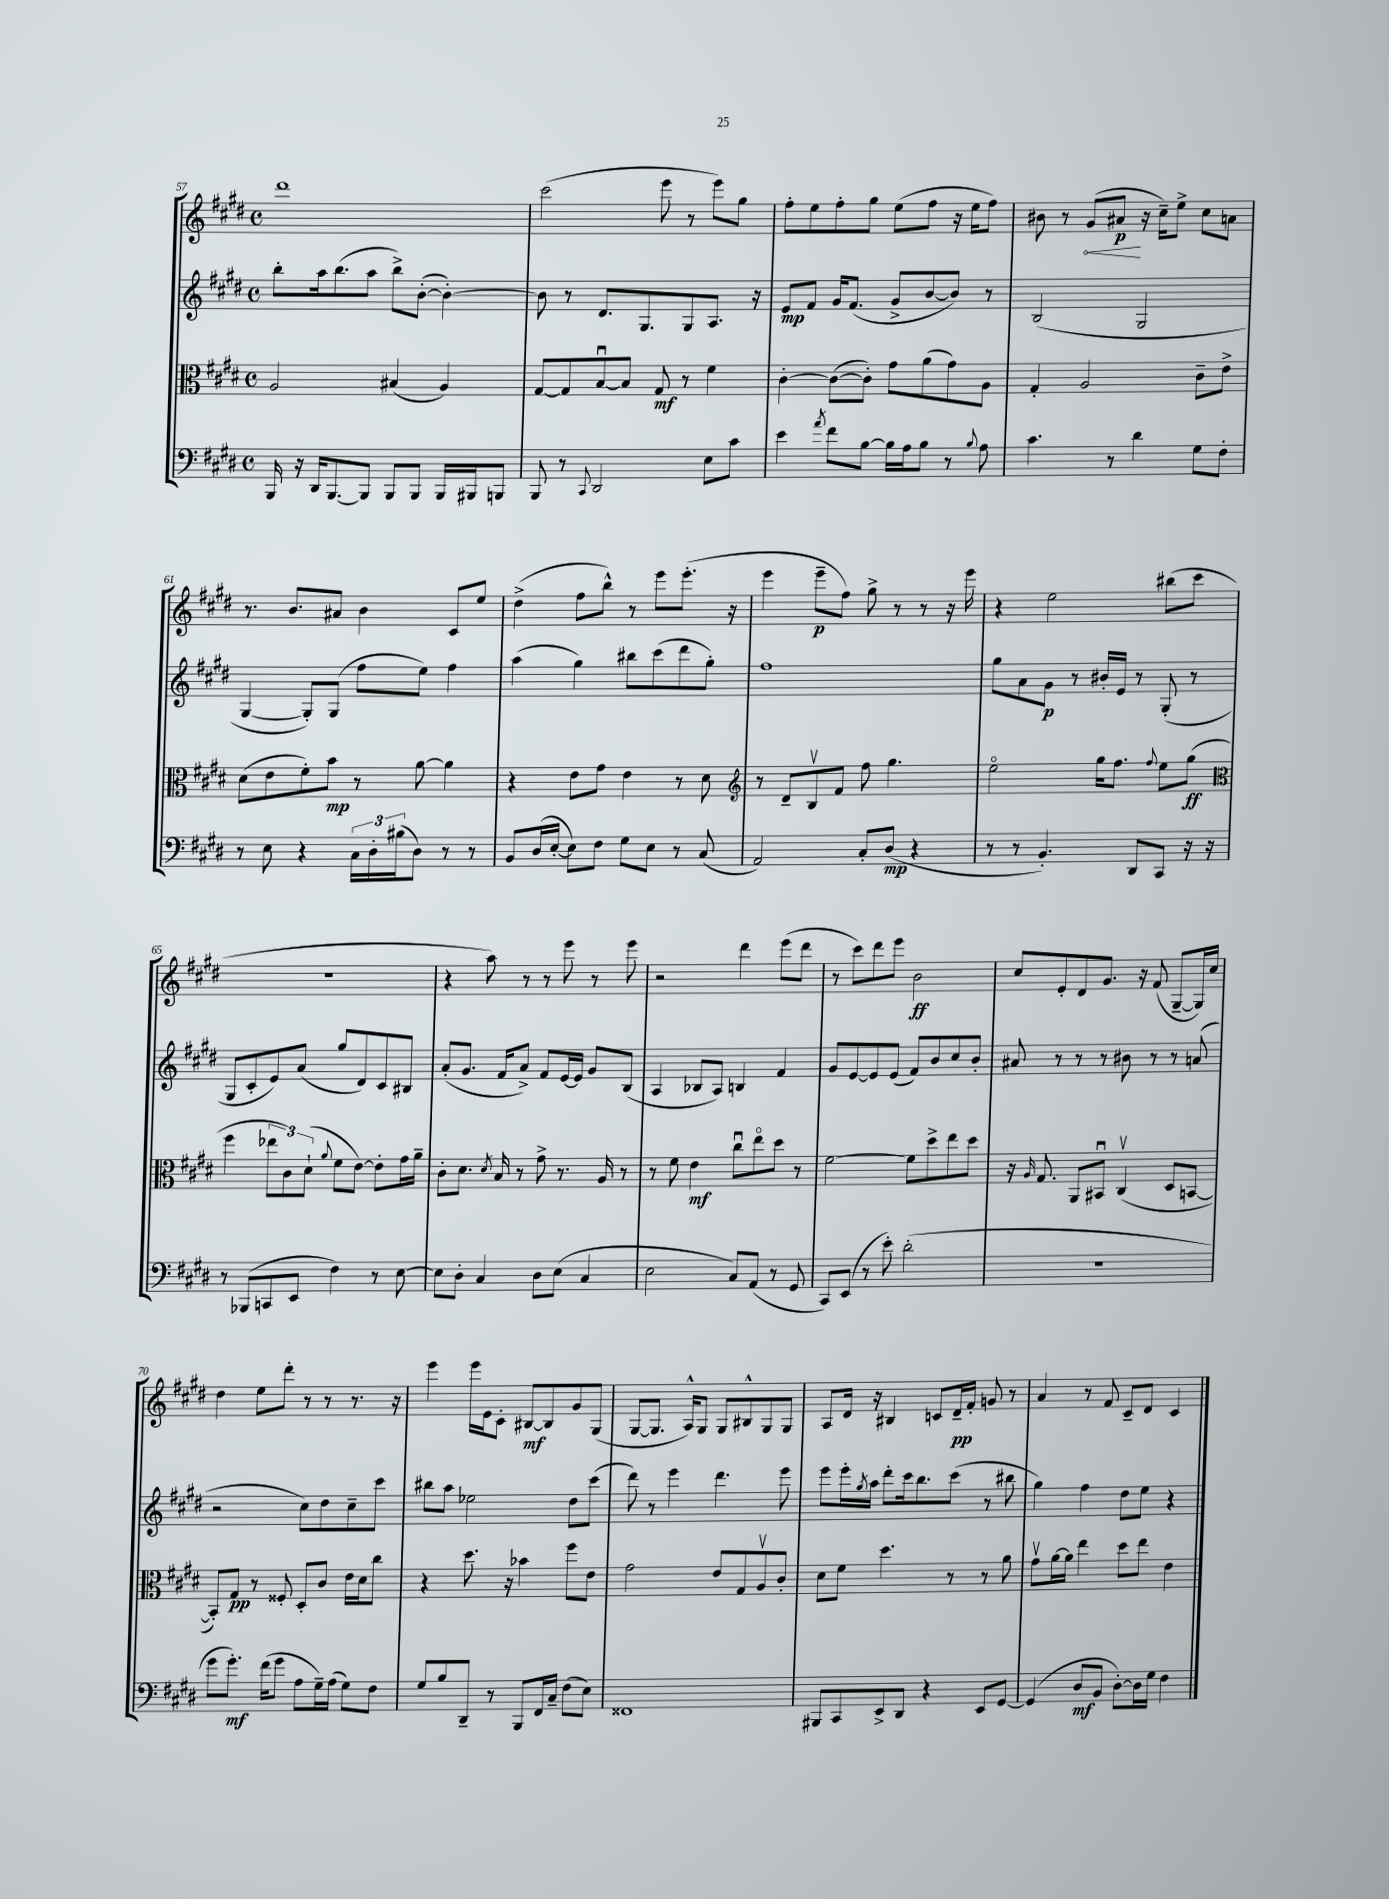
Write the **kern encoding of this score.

**kern	**dynam	**kern	**dynam	**kern	**dynam	**kern	**dynam
*part4	*part4	*part3	*part3	*part2	*part2	*part1	*part1
*staff4	*staff4	*staff3	*staff3	*staff2	*staff2	*staff1	*staff1
*clefF4	*	*clefC3	*	*clefG2	*	*clefG2	*
*k[f#c#g#d#]	*	*k[f#c#g#d#]	*	*k[f#c#g#d#]	*	*k[f#c#g#d#]	*
*M4/4	*	*M4/4	*	*M4/4	*	*M4/4	*
*met(c)	*	*met(c)	*	*met(c)	*	*met(c)	*
=57	=57	=57	=57	=57	=57	=57	=57
16BBB/	.	2A/	.	8bb'\L	.	1ddd#	.
16r	.	.	.	.	.	.	.
16DD#/KL	.	.	.	16aa\k	.	.	.
[8.BBB/	.	.	.	(8.bb\	.	.	.
8BBB/J]	.	.	.	8aa\J	.	.	.
8BBB/L	.	(4B#X/	.	8bb^\L)	.	.	.
8BBB/J	.	.	.	([8b'\J	.	.	.
16BBB/LL	.	4A/)	.	4b'\_)	.	.	.
16BBB#X/J	.	.	.	.	.	.	.
8BBBn/J	.	.	.	.	.	.	.
=58	=58	=58	=58	=58	=58	=58	=58
8BBB/	.	[8G#/L	.	8b\]	.	(2ccc#\	.
8r	.	8G#/]	.	8r	.	.	.
8qqCC#/	.	.	.	.	.	.	.
2DD#/	.	[8Bu/	.	8.d#/L	.	.	.
.	.	8B/J]	.	.	.	.	.
.	.	.	.	8.G#/	.	.	.
.	.	8G#/	mf	.	.	8eee\	.
.	.	8r	.	8G#/	.	8r	.
8E\L	.	4f#\	.	8.A/J	.	8eee\L)	.
8c#\J	.	.	.	.	.	8gg#\J	.
.	.	.	.	16r	.	.	.
=59	=59	=59	=59	=59	=59	=59	=59
4e\	.	[4c#'\	.	8e/L	mp	8ff#'\L	.
.	.	.	.	8f#/J	.	8ee\	.
8qa/	.	.	.	.	.	.	.
8f#\L	.	(8c#\L_	.	16g#/KL	.	8ff#'\	.
.	.	.	.	(8.f#/J	.	.	.
[8B\J	.	8c#'\J])	.	.	.	8gg#\J	.
16B\LL]	.	8g#\L	.	8g#^/L	.	(8ee\L	.
16A\J	.	.	.	.	.	.	.
8B\J	.	(8a\	.	[8b/	.	8ff#\J	.
8r	.	8g#\)	.	8b/J])	.	16r	.
.	.	.	.	.	.	16ee\KL	.
8qqB/	.	.	.	.	.	.	.
8A\	.	8A\J	.	8r	.	8ff#\J)	.
=60	=60	=60	=60	=60	=60	=60	=60
4.c#\	.	4G#'/	.	(2B/	.	8b#X\	.
.	.	.	.	.	.	8r	.
!	!	!	!	!	!	!	!LO:HP:b
.	.	2A/	.	.	.	(8g#/L	<
8r	.	.	.	.	.	8a#X/J	p
4d#\	.	.	.	2G#/	.	16r	[
.	.	.	.	.	.	16cc#~\KL)	.
.	.	.	.	.	.	8ee^\J	.
8G#\L	.	8c#~\L	.	.	.	8cc#\L	.
8F#'\J	.	8e^\J	.	.	.	8an\J	.
!!LO:LB:g=z
=61	=61	=61	=61	=61	=61	=61	=61
8r	.	(8d#\L	.	[4G#/	.	8.r	.
8E\	.	8e\	.	.	.	.	.
.	.	.	.	.	.	8.b/L	.
4r	.	8f#'\)	.	8G#'/L])	.	.	.
.	.	8b\J	mp	(8G#/J	.	8a#X/J	.
24C#\LL	.	8r	.	8ff#\L	.	4b\	.
24D#'\	.	.	.	.	.	.	.
(24B#X\J	.	.	.	.	.	.	.
8D#\J)	.	[8a\	.	8ee\J)	.	.	.
8r	.	4a\]	.	4ff#\	.	8c#/L	.
8r	.	.	.	.	.	8ee/J	.
=62	=62	=62	=62	=62	=62	=62	=62
8BB/L	.	4r	.	(4aa\	.	(4dd#^\	.
(16D#/L	.	.	.	.	.	.	.
[16E'/JJ	.	.	.	.	.	.	.
8E\L])	.	8e\L	.	4gg#\)	.	8ff#\L	.
8F#\J	.	8g#\J	.	.	.	8bb^^\J)	.
8G#\L	.	4e\	.	8bb#X\L	.	8r	.
8E\J	.	.	.	(8ccc#\	.	8eee\L	.
8r	.	8r	.	8ddd#\	.	(8.eee'\J	.
(8C#/	.	8d#\	.	8gg#'\J)	.	.	.
.	.	.	.	.	.	16r	.
=63	=63	=63	=63	=63	=63	=63	=63
*	*	*clefG2	*	*	*	*	*
2AA/)	.	8r	.	1ff#	.	4eee\	.
.	.	8d#~/L	.	.	.	.	.
.	.	8Bv/	.	.	.	8eee~\L	p
.	.	8f#/J	.	.	.	8ff#\J)	.
8C#'/L	.	8ff#\	.	.	.	8gg#^\	.
(8D#/J	mp	4.gg#\	.	.	.	8r	.
4r	.	.	.	.	.	8r	.
.	.	.	.	.	.	16r	.
.	.	.	.	.	.	16eee\	.
=64	=64	=64	=64	=64	=64	=64	=64
8r	.	2ee\	.	8gg#\L	.	4r	.
8r	.	.	.	8a\	.	.	.
4.BB'/)	.	.	.	8g#\J	p	2ee\	.
.	.	.	.	8r	.	.	.
.	.	16gg#\KL	.	16b#X'/LL	.	.	.
.	.	8.ff#\J	.	16e/JJ	.	.	.
8DD#/L	.	.	.	8r	.	.	.
.	.	8qqff#/	.	.	.	.	.
8CC#/J	.	8ee\L	.	(8G#'/	.	(8bb#X\L	.
16r	.	(8gg#\J	ff	8r	.	8ccc#\J	.
16r	.	.	.	.	.	.	.
!!LO:LB:g=z
=65	=65	=65	=65	=65	=65	=65	=65
*	*	*clefC3	*	*	*	*	*
8r	.	4ff#\	.	8G#/L	.	1r	.
(8BBB-X/L	.	.	.	8c#'/	.	.	.
8CCn/	.	12ee-X\L	.	8e/)	.	.	.
.	.	12c#\)	.	.	.	.	.
8EE/J	.	.	.	(8a/J	.	.	.
.	.	(12d#`\J	.	.	.	.	.
.	.	8qqa/	.	.	.	.	.
4F#\)	.	8f#\L	.	8gg#/L	.	.	.
.	.	[8e\J)	.	8d#/)	.	.	.
8r	.	8e'\L]	.	8c#/	.	.	.
[8E\	.	16g#\L	.	8B#X/J	.	.	.
.	.	16a~\JJ	.	.	.	.	.
=66	=66	=66	=66	=66	=66	=66	=66
8E\L]	.	8c#'\L	.	(8a'/L	.	4r	.
8D#'\J	.	8.d#\J	.	8.g#/J	.	.	.
4C#/	.	.	.	.	.	8aa\)	.
.	.	8qd#/	.	.	.	.	.
.	.	16B/	.	16f#/KL	.	.	.
.	.	8r	.	8a^/J)	.	8r	.
8D#\L	.	8g#^\	.	8f#/L	.	8r	.
(8E\J	.	8.r	.	[16e/L	.	8eee\	.
.	.	.	.	16e/JJ]	.	.	.
4C#/	.	.	.	8g#/L	.	8r	.
.	.	16A/	.	.	.	.	.
.	.	8r	.	(8B/J	.	8eee\	.
=67	=67	=67	=67	=67	=67	=67	=67
2E\	.	8r	.	4A/	.	2r	.
.	.	8f#\	.	.	.	.	.
.	.	4e\	mf	8B-X/L	.	.	.
.	.	.	.	8A/J)	.	.	.
8C#/L)	.	8cc#u\L	.	4Bn/	.	4ddd#\	.
(8AA/J	.	8ee\	.	.	.	.	.
8r	.	8dd#\J	.	4f#/	.	(8eee\L	.
8GG#/	.	8r	.	.	.	8ddd#\J	.
=68	=68	=68	=68	=68	=68	=68	=68
8CC#/L)	.	[2f#\	.	8g#/L	.	8r	.
(8EE/J	.	.	.	[8e/	.	8ccc#\L)	.
8r	.	.	.	8e/]	.	8ddd#\	.
8e'\)	.	.	.	(8e/J	.	8eee\J	.
(2d#'\	.	8f#\L]	.	8f#/L)	.	2b\	ff
.	.	8dd#^\	.	8b/	.	.	.
.	.	8ee\	.	8cc#/	.	.	.
.	.	8dd#\J	.	8b'/J	.	.	.
=69	=69	=69	=69	=69	=69	=69	=69
1r	.	16r	.	8a#X/	.	8cc#/L	.
.	.	16qqA/	.	.	.	.	.
.	.	8.G#/	.	.	.	.	.
.	.	.	.	8r	.	8e'/	.
.	.	8AA/L	.	8r	.	8d#/	.
.	.	8BB#Xu/J	.	8r	.	8.g#/J	.
.	.	(4C#v/	.	8b#X\	.	.	.
.	.	.	.	.	.	16r	.
.	.	.	.	8r	.	(8f#/	.
.	.	8D#/L	.	8r	.	[8G#~/L	.
.	.	[8BBn/J	.	(8an/	.	16G#/L])	.
.	.	.	.	.	.	16cc#/JJ	.
!!LO:LB:g=z
=70	=70	=70	=70	=70	=70	=70	=70
8g#\L	.	8BB'/L])	.	2r	.	4dd#\	.
8.g#'\J)	mf	8G#/J	pp	.	.	.	.
.	.	8r	.	.	.	8ee\L	.
(16f#\KL	.	.	.	.	.	.	.
8g#\J	.	8F##X'/	.	.	.	8ddd#'\J	.
8A\L	.	8D#'/L	.	8cc#\L)	.	8r	.
16G#~\L)	.	8c#/J	.	8dd#\	.	8r	.
(16A\JJ	.	.	.	.	.	.	.
8G#\L)	.	16e\LL	.	8cc#~\	.	8.r	.
.	.	16d#\J	.	.	.	.	.
8F#\J	.	8cc#\J	.	8ccc#\J	.	.	.
.	.	.	.	.	.	16r	.
=71	=71	=71	=71	=71	=71	=71	=71
8G#/L	.	4r	.	8bb#X\L	.	4eee\	.
8B/	.	.	.	8aa\J	.	.	.
8DD#~/J	.	8.dd#\	.	2ee-X\	.	16eee\LL	.
.	.	.	.	.	.	16e\J	.
8r	.	.	.	.	.	8c#'\J	.
.	.	16r	.	.	.	.	.
8BBB/L	.	4b-X\	.	.	.	[8B#X/L	mf
16FF#/L	.	.	.	.	.	8B#/]	.
16C#~/JJ	.	.	.	.	.	.	.
(8F#\L	.	8ff#\L	.	8dd#\L	.	8g#/	.
8E\J)	.	8e\J	.	(8ccc#\J	.	(8G#/J	.
=72	=72	=72	=72	=72	=72	=72	=72
1FF##X	.	2g#\	.	8ddd#\)	.	[8G#/L	.
.	.	.	.	8r	.	8.G#/J]	.
.	.	.	.	4eee\	.	.	.
.	.	.	.	.	.	16A^^/KL)	.
.	.	.	.	.	.	8G#/J	.
.	.	8e/L	.	4.ddd#\	.	8G#/L	.
.	.	8G#/	.	.	.	8B#X^^/	.
.	.	8Av/	.	.	.	8G#/	.
.	.	8c#'/J	.	8eee\	.	8G#/J	.
=73	=73	=73	=73	=73	=73	=73	=73
8BBB#X/L	.	8d#\L	.	8eee\L	.	8A/L	.
8CC#/	.	8f#\J	.	16eee'\L	.	16d#/Jk	.
.	.	.	.	8qgg#/	.	.	.
.	.	.	.	16aa\JJ	.	16r	.
8EE^/	.	4.dd#\	.	8ddd#'\L	.	4B#X/	.
8DD#/J	.	.	.	16ccc#\k	.	.	.
.	.	.	.	8.bb\	.	.	.
4r	.	.	.	.	.	8cn/L	.
.	.	8r	.	(8ccc#\J	.	16d#~/L	pp
.	.	.	.	.	.	16f#'/JJ	.
8EE/L	.	8r	.	8r	.	8gn/	.
[8GG#/J	.	8a\	.	8bb#X\	.	8r	.
=74	=74	=74	=74	=74	=74	=74	=74
(4GG#/]	.	8g#v\L	.	4gg#\)	.	4a/	.
.	.	[16a\L	.	.	.	.	.
.	.	16a\JJ]	.	.	.	.	.
8D#/L	mf	4ee\	.	4ff#\	.	8r	.
8BB/J	.	.	.	.	.	8f#/	.
[8D#'\L)	.	8dd#\L	.	8dd#\L	.	8c#~/L	.
16D#\L]	.	8ee\J	.	8ee\J	.	8d#/J	.
16G#\JJ	.	.	.	.	.	.	.
4F#\	.	4e\	.	4r	.	4c#/	.
==	==	==	==	==	==	==	==
*-	*-	*-	*-	*-	*-	*-	*-
